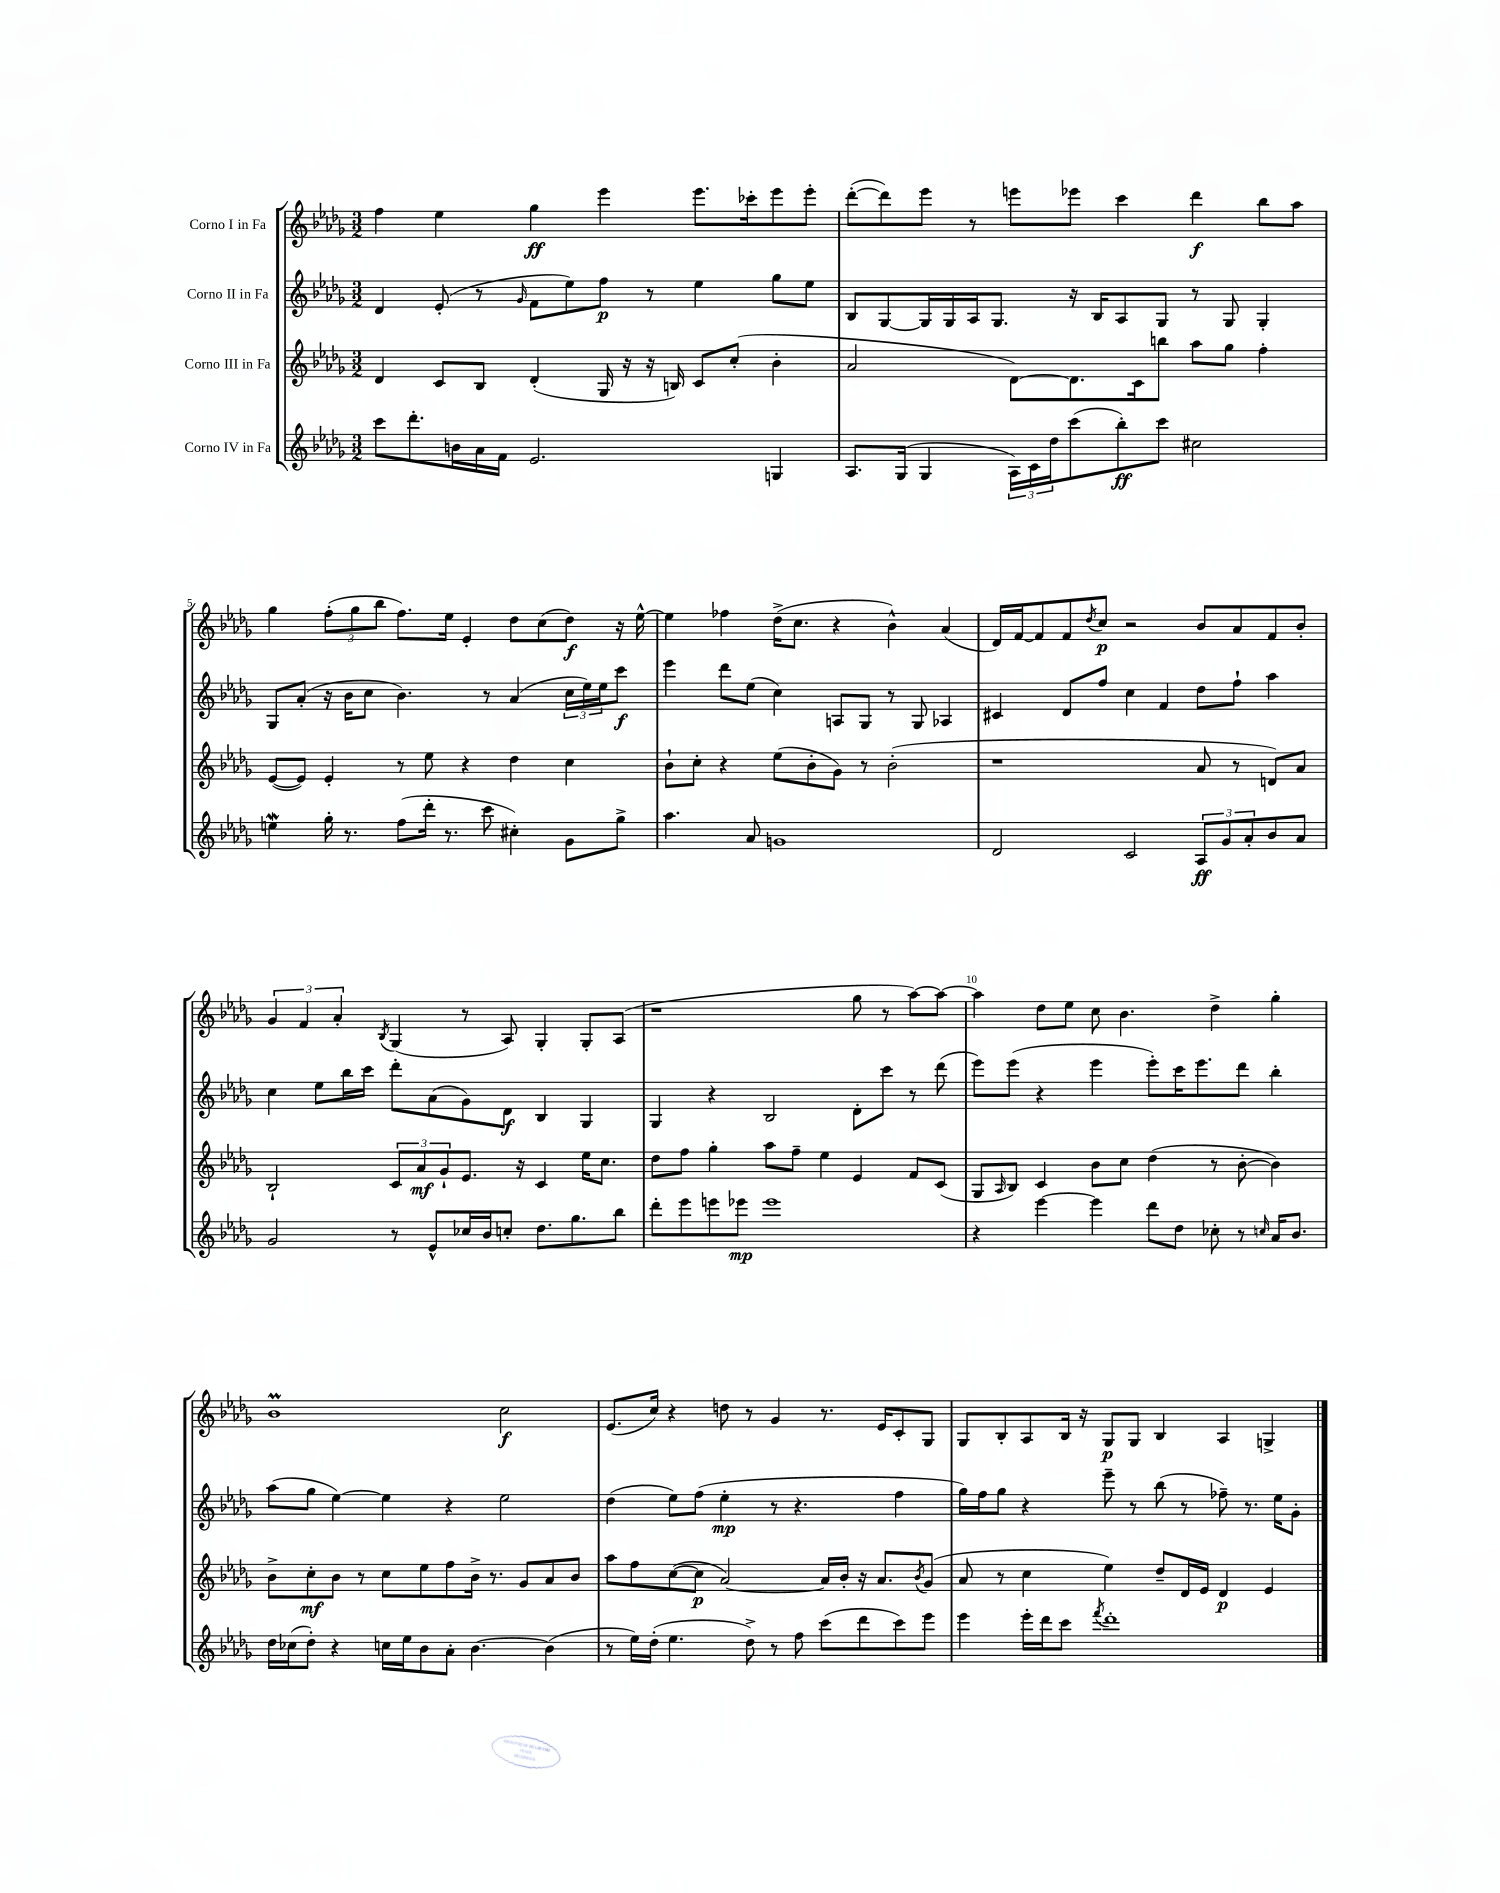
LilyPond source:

<<
\new StaffGroup <<
\new Staff = "s0" \with { instrumentName = "Corno I in Fa" } {
    \clef treble \key des \major \numericTimeSignature \time 3/2
    f''4 ees''4 ges''4\ff ees'''4 ees'''8. ces'''16-. ees'''8 ees'''8-. |
    des'''8~-.( des'''8) ees'''8 r8 e'''8 ees'''8 c'''4 des'''4\f bes''8 aes''8 |
    ges''4 \tuplet 3/2 { f''8-.( ges''8 bes''8 } f''8.) ees''16 ees'4-. des''8 c''8( des''8\f) r16 ees''16~-^ |
    ees''4 fes''4 des''16->( c''8. r4 bes'4-^) aes'4( |
    des'16) f'16~ f'8 f'8 \acciaccatura { des''8 } c''8\p r2 bes'8 aes'8 f'8 bes'8-. |
    \tuplet 3/2 { ges'4 f'4 aes'4-. } \acciaccatura { bes8 } ges4( r8 aes8) ges4-. ges8-. aes8( |
    r1 ges''8 r8 aes''8~) aes''8~ |
    aes''4 des''8 ees''8 c''8 bes'4. des''4-> ges''4-. |
    bes'1\prall c''2\f |
    ees'8.( c''16) r4 d''8 r8 ges'4 r8. ees'16 c'8-. ges8 |
    ges8 bes8-. aes8 bes16 r16 ges8\p ges8 bes4 aes4 g4-> \bar "|." |
}
\new Staff = "s1" \with { instrumentName = "Corno II in Fa" } {
    \clef treble \key des \major \numericTimeSignature \time 3/2
    des'4 ees'8-.( r8 \grace { ges'16 } f'8 ees''8) f''8\p r8 ees''4 ges''8 ees''8 |
    bes8 ges8~ ges16 ges16 aes16 ges8. r16 bes16 aes8 ges8 r8 ges8 ges4-. |
    ges8 aes'8-.( r16 bes'16 c''8 bes'4.) r8 aes'4( \tuplet 3/2 { c''16 ees''16) ees''16 } c'''8\f |
    ees'''4 des'''8 ees''8( c''4) a8 ges8 r8 ges8 aes4 |
    cis'4 des'8 f''8 c''4 f'4 des''8 f''8-! aes''4 |
    c''4 ees''8 bes''16 c'''16 des'''8-. aes'8( ges'8) des'8\f bes4 ges4 |
    ges4 r4 bes2 des'8-. c'''8 r8 des'''8( |
    ees'''8) ees'''8( r4 ees'''4 ees'''8-.) c'''16 ees'''8. des'''8 bes''4-. |
    aes''8( ges''8 ees''4~) ees''4 r4 ees''2 |
    des''4( ees''8) f''8( ees''4-.\mp r8 r4. f''4 |
    ges''16) f''16 ges''8 r4 ees'''8-- r8 bes''8( r8 fes''8--) r8. ees''16 ges'8-. \bar "|." |
}
\new Staff = "s2" \with { instrumentName = "Corno III in Fa" } {
    \clef treble \key des \major \numericTimeSignature \time 3/2
    des'4 c'8 bes8 des'4-.( ges16 r16 r16 b16) c'8 c''8-.( bes'4-. |
    aes'2 des'8~) des'8. c'16 b''8 aes''8 ges''8 f''4-. |
    ees'8~( ees'8) ees'4-. r8 ees''8 r4 des''4 c''4 |
    bes'8-! c''8-. r4 ees''8( bes'8-. ges'8) r8 bes'2-.( |
    r1 aes'8 r8 d'8) aes'8 |
    bes2-! \tuplet 3/2 { c'8 aes'8\mf ges'8-! } ees'8. r16 c'4 ees''16 c''8. |
    des''8 f''8 ges''4-. aes''8 f''8-- ees''4 ees'4 f'8 c'8( |
    ges8 \grace { aes16 } bes8) c'4 bes'8 c''8 des''4( r8 bes'8~-. bes'4) |
    bes'8-> c''8-.\mf bes'8 r8 c''8 ees''8 f''8 bes'16-> r8. ges'8 aes'8 bes'8 |
    aes''8 f''8 c''8~( c''8\p aes'2~) aes'16 bes'16-. r16 aes'8. \acciaccatura { bes'8 } ges'8( |
    aes'8 r8 c''4 ees''4) des''8-- des'16 ees'16 des'4\p ees'4 \bar "|." |
}
\new Staff = "s3" \with { instrumentName = "Corno IV in Fa" } {
    \clef treble \key des \major \numericTimeSignature \time 3/2
    c'''8 des'''8.-. b'16 aes'16 f'16 ees'2. g4 |
    aes8. ges16( ges4 \tuplet 3/2 { aes16) c'16 des''16 } c'''8( bes''8-.\ff) c'''8 cis''2 |
    e''4\mordent ges''16-. r8. f''8( des'''16-. r8. c'''8 cis''4-.) ges'8 ges''8-> |
    aes''4. aes'8 g'1 |
    des'2 c'2 \tuplet 3/2 { aes8\ff ges'8 aes'8-. } bes'8 aes'8 |
    ges'2 r8 ees'8-^ ces''16 bes'16 c''8-. des''8. ges''8. bes''8 |
    des'''8-. ees'''8 e'''8 ees'''8\mp ees'''1 |
    r4 ees'''4~ ees'''4 des'''8 des''8 ces''8-. r8 \grace { c''16 } aes'16 bes'8. |
    des''16 ces''16( des''8-.) r4 c''16 ees''16 bes'8 aes'8-. bes'4.~ bes'4( |
    r8 ees''16) des''16-.( ees''4. des''8->) r8 f''8 c'''8( des'''8 c'''8) ees'''8 |
    ees'''4 ees'''16-. des'''16 c'''8 \acciaccatura { f'''8 } des'''1-. \bar "|." |
}
>>
>>
\layout { \context { \Score currentBarNumber = #3 \override BarNumber.break-visibility = ##(#f #t #t) barNumberVisibility = #(every-nth-bar-number-visible 5) } }
